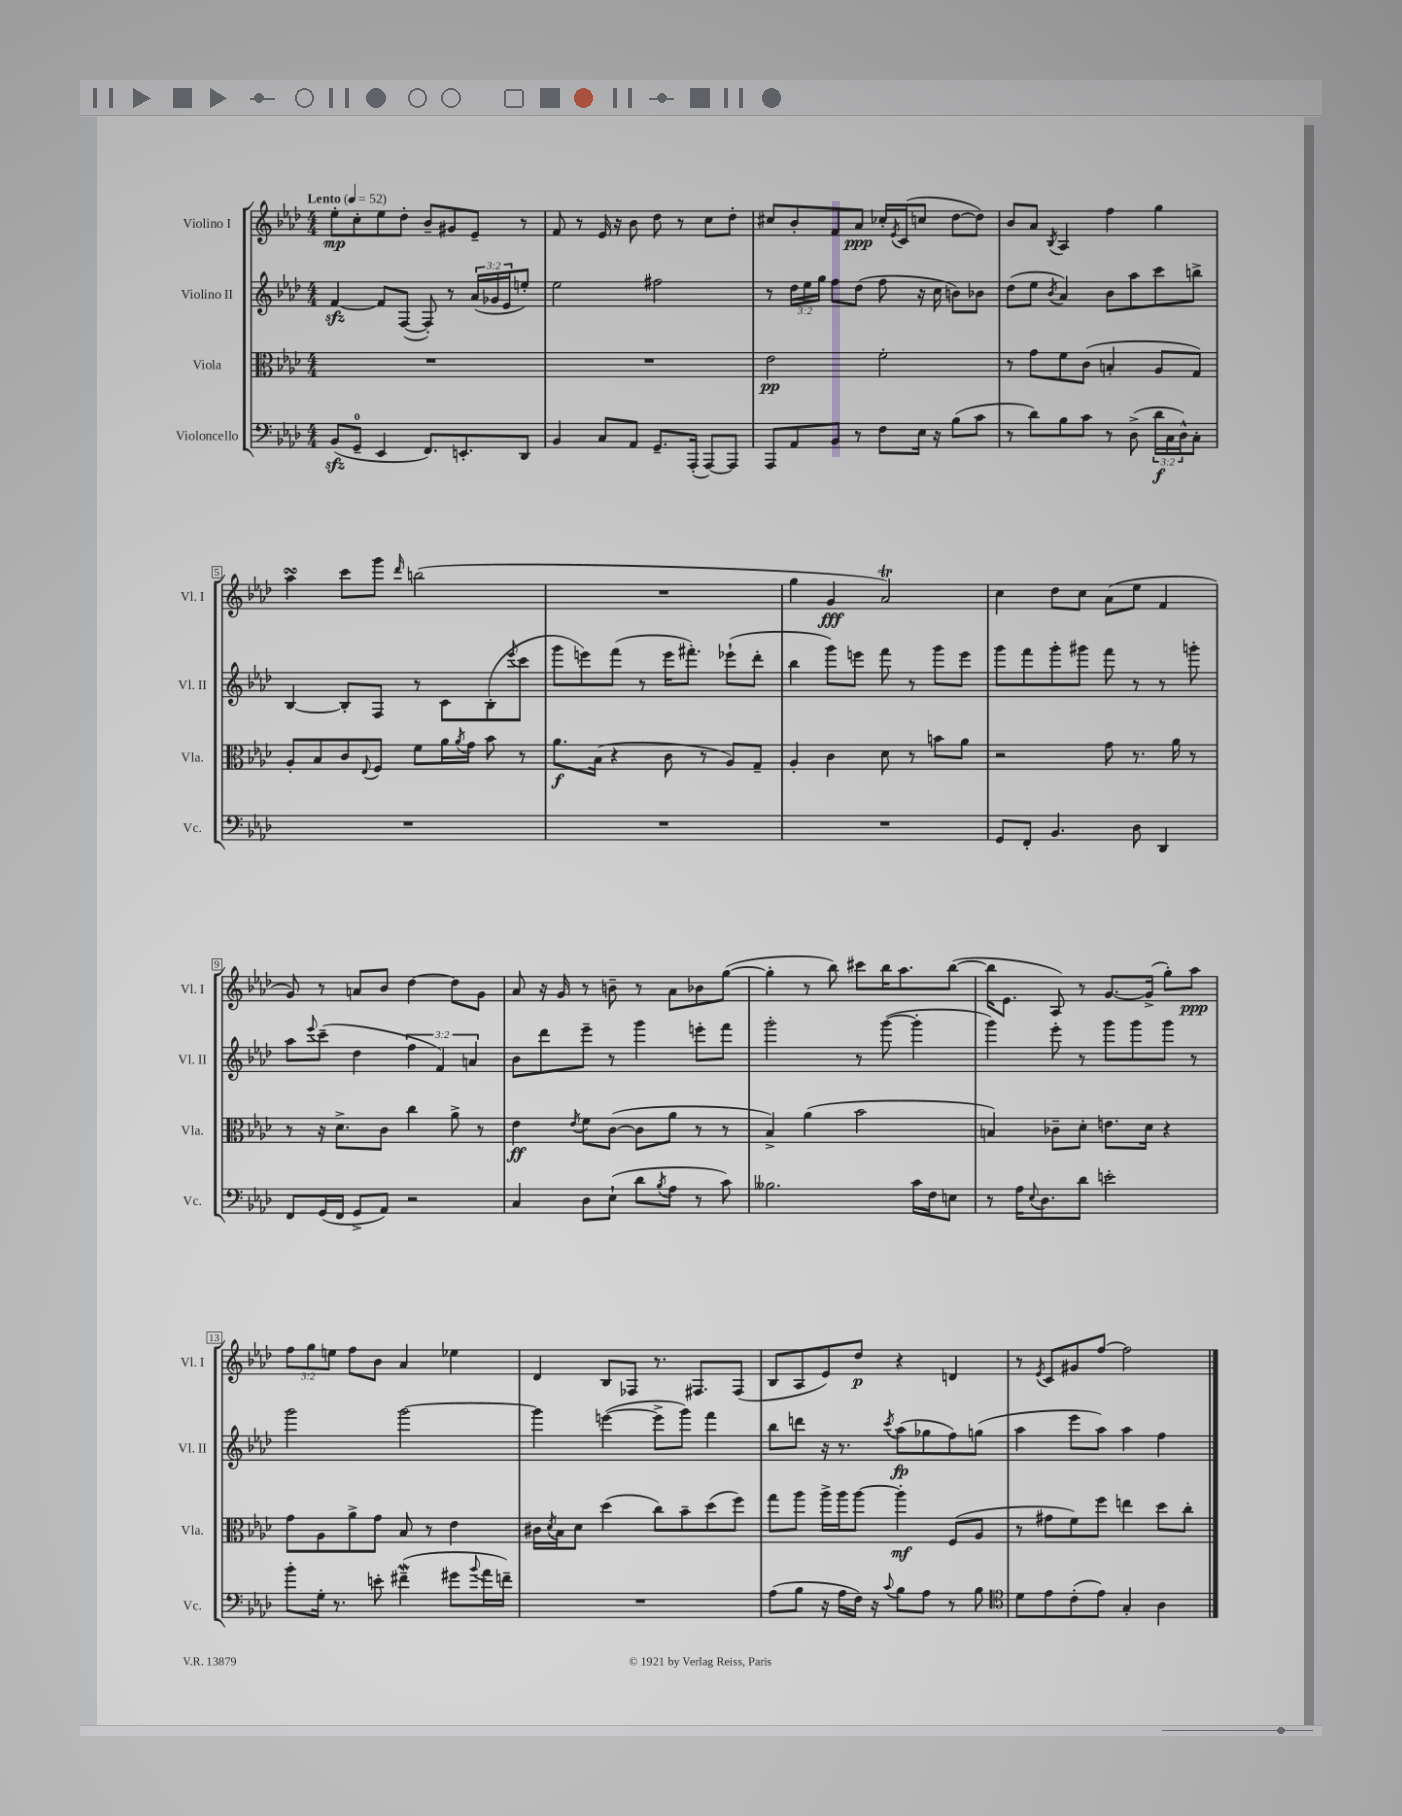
<<
\new StaffGroup <<
\new Staff = "s0" \with { instrumentName = "Violino I" shortInstrumentName = "Vl. I" } {
    \clef treble \key aes \major \numericTimeSignature \time 4/4 \override Staff.TupletNumber.text = #tuplet-number::calc-fraction-text \tempo "Lento" 4 = 52
    ees''8-.\mp c''8-. ees''8 des''8-. bes'8-- gis'8 ees'8-- r8 |
    f'8 r8 ees'16 r16 bes'8 des''8 r8 c''8 des''8-. |
    cis''8 bes'8-. f'8 aes'8\ppp ces''16-. \acciaccatura { ees'8 } c'16( c''8 des''8~ des''8) |
    bes'8 aes'8 \acciaccatura { bes8 } aes4 f''4 g''4 |
    aes''4\turn c'''8 g'''8 \grace { des'''16 } b''2( |
    R1 |
    g''4 g'4\fff aes'2\trill) |
    c''4 des''8 c''8 aes'8( ees''8 f'4 |
    g'8) r8 a'8 bes'8 des''4~ des''8 g'8 |
    aes'8 r16 g'16 r8 b'8-- r8 aes'8 bes'8 g''8~( |
    g''4-. r8 bes''8) cis'''8 bes''16 aes''8. bes''8~( |
    bes''16 ees'8. aes8) r8 g'8.~ g'16->( g''8-.) aes''8\ppp |
    \tuplet 3/2 { f''8 g''8 e''8 } f''8 bes'8 aes'4 ees''4 |
    des'4 bes8 fes8 r8. fis8. fis8( |
    bes8 aes8 ees'8) des''8\p r4 d'4 |
    r8 \acciaccatura { ees'8 } c'8 gis'8 f''8~ f''2 \bar "|." |
}
\new Staff = "s1" \with { instrumentName = "Violino II" shortInstrumentName = "Vl. II" } {
    \clef treble \key aes \major \numericTimeSignature \time 4/4 \override Staff.TupletNumber.text = #tuplet-number::calc-fraction-text
    f'4~\sfz f'8 f8~( f8-.) r8 \tuplet 3/2 { aes'16( ges'16 ees'16 } e''8-.) |
    ees''2 fis''2 |
    r8 \tuplet 3/2 { des''16 ees''16 g''16 } f''8 des''8( f''8 r16 c''16 b'8) bes'8 |
    des''8( ees''8 \acciaccatura { bes'8 } aes'4) bes'8 aes''8 c'''8 b''8-> |
    bes4~ bes8-. f8 r8 c'8 bes8-.( \appoggiatura { ees'''8 } c'''8 |
    g'''8 e'''8) f'''8( r8 e'''16 fis'''8.-.) ees'''8-!( des'''8-. |
    bes''4 g'''8) e'''8 f'''8 r8 g'''8 e'''8 |
    g'''8 f'''8 g'''8-. gis'''8 f'''8 r8 r8 g'''8-. |
    aes''8 \appoggiatura { ees'''8 } c'''8--( des''4 \tuplet 3/2 { f''4 f'4) a'4 } |
    bes'8 des'''8 ees'''8-- r8 g'''4 e'''8-. f'''8 |
    g'''2-. r8 g'''8~( g'''4-. |
    g'''4) ees'''8-. r8 g'''8 g'''8 g'''8 r8 |
    g'''2 g'''2~ |
    g'''4 e'''4~( e'''8-> g'''8) f'''4 |
    bes''8 d'''8 r16 r8. \acciaccatura { c'''8 } aes''8\fp( ges''8 f''8) g''8( |
    aes''4 ees'''8 aes''8) aes''4 f''4 \bar "|." |
}
\new Staff = "s2" \with { instrumentName = "Viola" shortInstrumentName = "Vla." } {
    \clef alto \key aes \major \numericTimeSignature \time 4/4
    R1 |
    R1 |
    ees'2\pp f'2-. |
    r8 g'8 f'8 c'8( b4-. aes8 g8) |
    aes8-. bes8 c'8 \appoggiatura { ees8 } f8 f'8 aes'16 \acciaccatura { aes'8 } g'16 bes'8 r8 |
    aes'8.\f bes16( r4 c'8 r8 aes8) g8-- |
    aes4-. c'4 des'8 r8 b'8 aes'8 |
    r2 g'8 r8. aes'16 r8 |
    r8 r16 des'8.-> c'8 c''4 aes'8-> r8 |
    ees'4\ff \acciaccatura { ees'8 } f'8 c'8~( c'8 aes'8 r8 r8 |
    bes4->) aes'4( bes'2 |
    b4) ces'8-- des'8-. e'8. des'16 r4 |
    g'8 aes8 aes'8-> g'8 bes8 r8 ees'4 |
    cis'16 \acciaccatura { des'8 } bes16 des'8 des''4( c''8) bes'8-- des''8( f''8) |
    g''8 aes''8 aes''16-> aes''16 aes''8~ aes''4-.\mf f8( aes8 |
    r8 gis'8 f'8) f''8 e''4 des''8 c''8-. \bar "|." |
}
\new Staff = "s3" \with { instrumentName = "Violoncello" shortInstrumentName = "Vc." } {
    \clef bass \key aes \major \numericTimeSignature \time 4/4 \override Staff.TupletNumber.text = #tuplet-number::calc-fraction-text
    bes,8\sfz( g,8-0-- ees,4 f,8.) e,8.-. des,8 |
    bes,4 c8 aes,8 g,8.-- aes,,16-.( aes,,8~) aes,,8 |
    aes,,8 aes,8 bes,8 r8 f8 ees16 r16 bes8( c'8 |
    r8 des'8) bes8 c'8 r8 des8->( \tuplet 3/2 { des'16\f c16 des16-^) } c8-. |
    R1 |
    R1 |
    R1 |
    g,8 f,8-. bes,4. des8 des,4 |
    f,8 g,16( f,16 g,8-> aes,8) r2 |
    c4 des8 ees8-!( des'8 \acciaccatura { bes8 } aes8 r8 c'8) |
    beses2. c'16 f16 e8 |
    r8 aes16 \appoggiatura { ees8 } des8. des'8 e'2-. |
    bes'8-. g16-. r8. e'8-. fis'4--\mordent( gis'8 \appoggiatura { bes'8 } aes'16 f'16--) |
    R1 |
    aes8( bes8 r16 aes16 f16) r16 \appoggiatura { c'8 } bes8 aes8 r8 bes8 |
    \clef tenor des'8 ees'8 c'8-.( ees'8) g4-. aes4 \bar "|." |
}
>>
>>
\layout { \context { \Score \override BarNumber.stencil = #(make-stencil-boxer 0.1 0.3 ly:text-interface::print) } }
